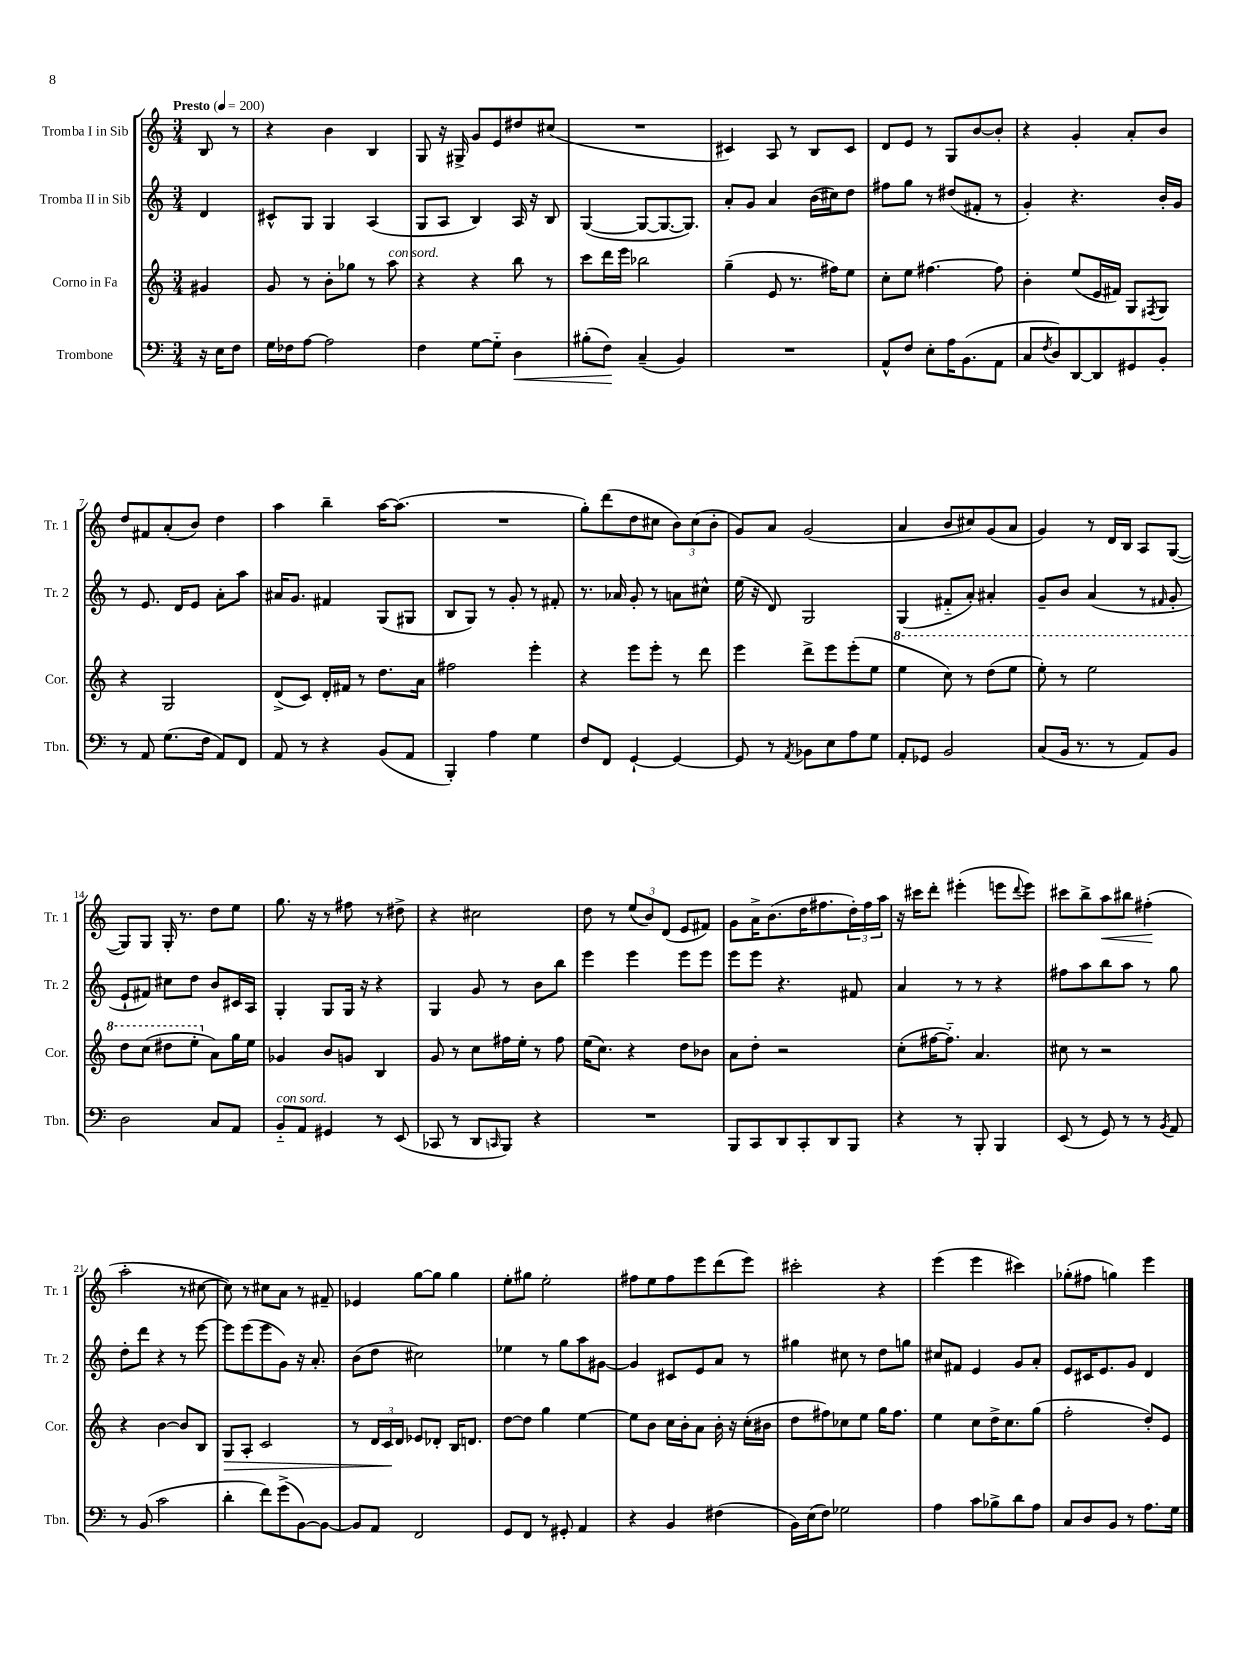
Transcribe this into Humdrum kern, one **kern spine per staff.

**kern	**dynam	**kern	**dynam	**kern	**kern	**dynam
*part4	*part4	*part3	*part3	*part2	*part1	*part1
*staff4	*staff4	*staff3	*staff3	*staff2	*staff1	*staff1
*I"Trombone	*	*I"Corno in Fa	*	*I"Tromba II in Sib	*I"Tromba I in Sib	*
*I'Tbn.	*	*I'Cor.	*	*I'Tr. 2	*I'Tr. 1	*
*clefF4	*	*clefG2	*	*clefG2	*clefG2	*
*k[]	*	*k[]	*	*k[]	*k[]	*
*M3/4	*	*M3/4	*	*M3/4	*M3/4	*
*MM200	*	*MM200	*	*MM200	*MM200	*
=	=	=	=	=	=	=
!	!	!	!	!	!LO:TX:a:B:t=Presto	!
16r	.	4g#X/	.	4d/	8B/	.
16E\KL	.	.	.	.	.	.
8F\J	.	.	.	.	8r	.
=1	=1	=1	=1	=1	=1	=1
16G\LL	.	8g/	.	8c#X^^/L	4r	.
16F-X\J	.	.	.	.	.	.
[8A\J	.	8r	.	8G/J	.	.
2A\]	.	8b'\L	.	4G/	4b\	.
.	.	8gg-X\J	.	.	.	.
.	.	8r	.	(4A/	4B/	.
!	!	!LO:TX:a:i:t=con sord.	!	!	!	!
.	.	8aa\	.	.	.	.
=2	=2	=2	=2	=2	=2	=2
4F\	.	4r	.	8G/L	8G/	.
.	.	.	.	8A/J	16r	.
.	.	.	.	.	16G#X^/	.
[8G\L	.	4r	.	4B/)	8g/L	.
8G\J]	.	.	.	.	8e/	.
!	!LO:HP:b	!	!	!	!	!
4D\	<	8bb\	.	16A/	8dd#X/	.
.	.	.	.	16r	.	.
.	.	8r	.	8B/	(8cc#X/J	.
=3	=3	=3	=3	=3	=3	=3
(8B#X'\L	.	8ccc\L	.	([4G/	2.r	.
8F\J)	.	16ddd\L	.	.	.	.
.	.	16eee\JJ	.	.	.	.
(4C~/	[	2bb-X\	.	8G/L_	.	.
.	.	.	.	8.G/_	.	.
4BB/)	.	.	.	.	.	.
.	.	.	.	8.G/J])	.	.
=4	=4	=4	=4	=4	=4	=4
2.r	.	(4gg~\	.	8a'/L	4c#X/)	.
.	.	.	.	8g/J	.	.
.	.	8e/	.	4a/	8A/	.
.	.	8.r	.	.	8r	.
.	.	.	.	(16b\LL	8B/L	.
.	.	16ff#X\KL)	.	16cc#X\J)	.	.
.	.	8ee\J	.	8dd\J	8c#/J	.
=5	=5	=5	=5	=5	=5	=5
8AA^^/L	.	8cc'\L	.	8ff#X\L	8d/L	.
8F/J	.	8ee\J	.	8gg\J	8e/J	.
8E'\L	.	[4.ff#X\	.	8r	8r	.
16A\K	.	.	.	(8dd#X/L	8G/L	.
(8.BB\	.	.	.	.	.	.
.	.	.	.	8f#X'/J	[8b/	.
8AA\J	.	8ff#\]	.	8r	8b'/J]	.
=6	=6	=6	=6	=6	=6	=6
8C/L	.	4b'\	.	4g'/)	4r	.
8qF/	.	.	.	.	.	.
8D/)	.	.	.	.	.	.
[8DD/	.	(8ee/L	.	4.r	4g'/	.
8DD/]	.	16e/L	.	.	.	.
.	.	16f#X/JJ)	.	.	.	.
8GG#X/	.	8G/L	.	.	8a'/L	.
.	.	8qF#X/	.	.	.	.
8BB'/J	.	8G/J	.	16b'/LL	8b/J	.
.	.	.	.	16g/JJ	.	.
!!LO:LB:g=z
=7	=7	=7	=7	=7	=7	=7
8r	.	4r	.	8r	8dd/L	.
8AA/	.	.	.	8.e/	8f#X/	.
(8.G\L	.	2G/	.	.	(8a'/	.
.	.	.	.	16d/KL	.	.
.	.	.	.	8e/J	8b/J)	.
16F\Jk	.	.	.	.	.	.
8AA/L)	.	.	.	8a'\L	4dd\	.
8FF/J	.	.	.	8aa\J	.	.
=8	=8	=8	=8	=8	=8	=8
8AA/	.	(8d^/L	.	16a#X/KL	4aa\	.
.	.	.	.	8.g/J	.	.
8r	.	8c/J)	.	.	.	.
4r	.	16d'/LL	.	4f#X/	4bb~\	.
.	.	16f#X/JJ	.	.	.	.
.	.	8r	.	.	.	.
(8BB/L	.	8.dd\L	.	(8G/L	[16aa\KL	.
.	.	.	.	.	(8.aa\J]	.
8AA/J	.	.	.	8G#X/J	.	.
.	.	16a\Jk	.	.	.	.
=9	=9	=9	=9	=9	=9	=9
4BBB'/)	.	2ff#X\	.	8B/L	2.r	.
.	.	.	.	8G/J)	.	.
4A\	.	.	.	8r	.	.
.	.	.	.	8g'/	.	.
4G\	.	4eee'\	.	8r	.	.
.	.	.	.	8f#X'/	.	.
=10	=10	=10	=10	=10	=10	=10
8F/L	.	4r	.	8.r	8gg'\L)	.
8FF/J	.	.	.	.	(8ddd\	.
.	.	.	.	16a-X/	.	.
[4GG`/	.	8eee\L	.	8g'/	8dd\	.
.	.	8eee'\J	.	8r	8cc#X\J	.
4GG/_	.	8r	.	8an\L	12b\L)	.
.	.	.	.	.	(12cc#\	.
.	.	8ddd\	.	8cc#X^^\J	.	.
.	.	.	.	.	12b'\J	.
=11	=11	=11	=11	=11	=11	=11
8GG/]	.	4eee\	.	(16ee\	8g/L)	.
.	.	.	.	16r	.	.
8r	.	.	.	8d/)	8a/J	.
8qAA/	.	.	.	.	.	.
8BB-X\L	.	8ddd^\L	.	2G/	(2g/	.
8E\	.	8eee\	.	.	.	.
8A\	.	(8eee'\	.	.	.	.
8G\J	.	8ee\J	.	.	.	.
=12	=12	=12	=12	=12	=12	=12
*	*	*8va	*	*	*	*
8AA'/L	.	4eee\	.	(4G/	4a/	.
8GG-X/J	.	.	.	.	.	.
2BB/	.	8ccc\)	.	8f#X/L	8b/L	.
.	.	8r	.	8a'/J)	8cc#X/)	.
.	.	(8ddd\L	.	4a#X'/	(8g/	.
.	.	8eee\J	.	.	8a/J	.
=13	=13	=13	=13	=13	=13	=13
(8C/L	.	8eee'\)	.	8g~/L	4g/)	.
16BB/Jk	.	8r	.	8b/J	.	.
8.r	.	.	.	.	.	.
.	.	2eee\	.	(4a/	8r	.
8r	.	.	.	.	16d/LL	.
.	.	.	.	.	16B/JJ	.
8AA/L)	.	.	.	8r	8A/L	.
.	.	.	.	16qqf#X/	.	.
8BB/J	.	.	.	8g'/	([8G/J	.
!!LO:LB:g=z
=14	=14	=14	=14	=14	=14	=14
2D\	.	8ddd\L	.	8e`/L	8G/L])	.
.	.	(8ccc\J	.	8f#X/J)	8G/J	.
.	.	8ddd#X\L	.	8cc#X\L	16G'/	.
.	.	.	.	.	8.r	.
.	.	8eee'\J	.	8dd\J	.	.
*	*	*X8va	*	*	*	*
8C/L	.	8a\L)	.	8b/L	8dd\L	.
8AA/J	.	16gg\L	.	16c#X/L	8ee\J	.
.	.	16ee\JJ	.	16A/JJ	.	.
=15	=15	=15	=15	=15	=15	=15
!LO:TX:a:i:t=con sord.	!	!	!	!	!	!
8BB/L	.	4g-X/	.	4G'/	8.gg\	.
8AA/J	.	.	.	.	.	.
.	.	.	.	.	16r	.
4GG#X/	.	8b/L	.	8G/L	8r	.
.	.	8gn/J	.	16G/Jk	8ff#X\	.
.	.	.	.	16r	.	.
8r	.	4B/	.	4r	8r	.
(8EE/	.	.	.	.	8dd#X^\	.
=16	=16	=16	=16	=16	=16	=16
8CC-X/	.	8g/	.	4G/	4r	.
8r	.	8r	.	.	.	.
8DD/L	.	8cc\L	.	8g/	2cc#X\	.
16qqCCn/	.	.	.	.	.	.
8BBB/J)	.	16ff#X\L	.	8r	.	.
.	.	16ee'\JJ	.	.	.	.
4r	.	8r	.	8b\L	.	.
.	.	8ff#\	.	8bb\J	.	.
=17	=17	=17	=17	=17	=17	=17
2.r	.	(16ee\KL	.	4eee\	8dd\	.
.	.	8.cc\J)	.	.	.	.
.	.	.	.	.	8r	.
.	.	4r	.	4eee\	(12ee/L	.
.	.	.	.	.	12b/)	.
.	.	.	.	.	(12d/J	.
.	.	8dd\L	.	8eee\L	8e/L	.
.	.	8b-X\J	.	8eee\J	8f#X/J)	.
=18	=18	=18	=18	=18	=18	=18
8BBB/L	.	8a\L	.	8eee\L	8g\L	.
8CC/	.	8dd'\J	.	8eee\J	16a^\K	.
.	.	.	.	.	(8.b\	.
8DD/	.	2r	.	4.r	.	.
8CC'/	.	.	.	.	16dd\K	.
.	.	.	.	.	8.ff#X\	.
8DD/	.	.	.	.	.	.
8BBB/J	.	.	.	8f#X/	24dd'\L)	.
.	.	.	.	.	24ff#\	.
.	.	.	.	.	24aa\JJ	.
=19	=19	=19	=19	=19	=19	=19
4r	.	(8cc'\L	.	4a/	16r	.
.	.	.	.	.	16ccc#X\KL	.
.	.	[16ff#X\K	.	.	8ddd'\J	.
.	.	8.ff#\J])	.	.	.	.
8r	.	.	.	8r	(4eee#X'\	.
8BBB'/	.	4.a/	.	8r	.	.
4BBB/	.	.	.	4r	8eeen\L	.
.	.	.	.	.	8qqddd/	.
.	.	.	.	.	8eee\J)	.
=20	=20	=20	=20	=20	=20	=20
(8EE/	.	8cc#X\	.	8ff#X\L	8ccc#X\L	.
8r	.	8r	.	8aa\	8bb^\	.
!	!	!	!	!	!	!LO:HP:b
8GG/)	.	2r	.	8bb\	8aa\	<
8r	.	.	.	8aa\J	8bb#X\J	.
8r	.	.	.	8r	(4ff#X'\	.
8qBB/	.	.	.	.	.	.
8AA/	.	.	.	8gg\	.	.
.	.	.	.	.	.	[
!!LO:LB:g=z
=21	=21	=21	=21	=21	=21	=21
8r	.	4r	.	8dd'\L	2aa'\	.
(8BB/	.	.	.	8ddd\J	.	.
2c\	.	[4b\	.	4r	.	.
.	.	8b/L]	.	8r	8r	.
.	.	8B/J	.	[8eee\	[8cc#X\	.
=22	=22	=22	=22	=22	=22	=22
!	!	!	!LO:HP:b	!	!	!
4d'\	.	8G/L	>	8eee\L]	8cc#\])	.
.	.	8A'/J	.	(8eee\	8r	.
8f\L)	.	2c/	.	8eee\	8cc#X\L	.
(8g^\	.	.	.	8g\J)	8a\J	.
[8BB\)	.	.	.	16r	8r	.
.	.	.	.	8.a'/	.	.
8BB\J_	.	.	.	.	8f#X~/	.
=23	=23	=23	=23	=23	=23	=23
8BB/L]	.	8r	.	(8b\L	4e-X/	.
8AA/J	.	24d/LL	.	8dd\J	.	.
.	.	24c/	.	.	.	.
.	.	24d/JJ	]	.	.	.
2FF/	.	8e-X/L	.	2cc#X\)	[8gg\L	.
.	.	8d-X'/J	.	.	8gg\J]	.
.	.	16B/KL	.	.	4gg\	.
.	.	8.dn/J	.	.	.	.
=24	=24	=24	=24	=24	=24	=24
8GG/L	.	[8dd\L	.	4ee-X\	8ee'\L	.
8FF/J	.	8dd\J]	.	.	8gg#X\J	.
8r	.	4gg\	.	8r	2ee'\	.
8GG#X'/	.	.	.	8gg\L	.	.
4AA/	.	[4ee\	.	8aa\	.	.
.	.	.	.	[8g#X\J	.	.
=25	=25	=25	=25	=25	=25	=25
4r	.	8ee\L]	.	4g#/]	8ff#X\L	.
.	.	8b\J	.	.	8ee\	.
4BB/	.	16cc\LL	.	8c#X/L	8ff#\	.
.	.	16b'\J	.	.	.	.
.	.	8a\J	.	8e/	8eee\	.
(4F#X\	.	16b'\	.	8a/J	(8ddd\	.
.	.	16r	.	.	.	.
.	.	(16cc'\LL	.	8r	8eee\J)	.
.	.	16b#X\JJ	.	.	.	.
=26	=26	=26	=26	=26	=26	=26
16BB\LL)	.	8dd\L	.	4gg#X\	2ccc#X'\	.
(16E\J	.	.	.	.	.	.
8F\J)	.	8ff#X\)	.	.	.	.
2G-X\	.	8cc-X\	.	8cc#X\	.	.
.	.	8ee\J	.	8r	.	.
.	.	16gg\KL	.	8dd\L	4r	.
.	.	8.ff#\J	.	.	.	.
.	.	.	.	8ggn\J	.	.
=27	=27	=27	=27	=27	=27	=27
4A\	.	4ee\	.	8cc#X/L	(4eee\	.
.	.	.	.	8f#X/J	.	.
8c\L	.	8cc\L	.	4e/	4eee\	.
8B-X^\	.	16dd^\K	.	.	.	.
.	.	8.cc\	.	.	.	.
8d\	.	.	.	8g/L	4ccc#X\)	.
8A\J	.	(8gg\J	.	8a'/J	.	.
=28	=28	=28	=28	=28	=28	=28
8C/L	.	2ff'\	.	8e/L	(8gg-X'\L	.
8D/	.	.	.	16c#X/K	8ff#X\J	.
.	.	.	.	8.e/	.	.
8BB/J	.	.	.	.	4ggn\)	.
8r	.	.	.	8g/J	.	.
8.A\L	.	8dd'/L)	.	4d/	4eee\	.
.	.	8e/J	.	.	.	.
16G\Jk	.	.	.	.	.	.
==	==	==	==	==	==	==
*-	*-	*-	*-	*-	*-	*-
